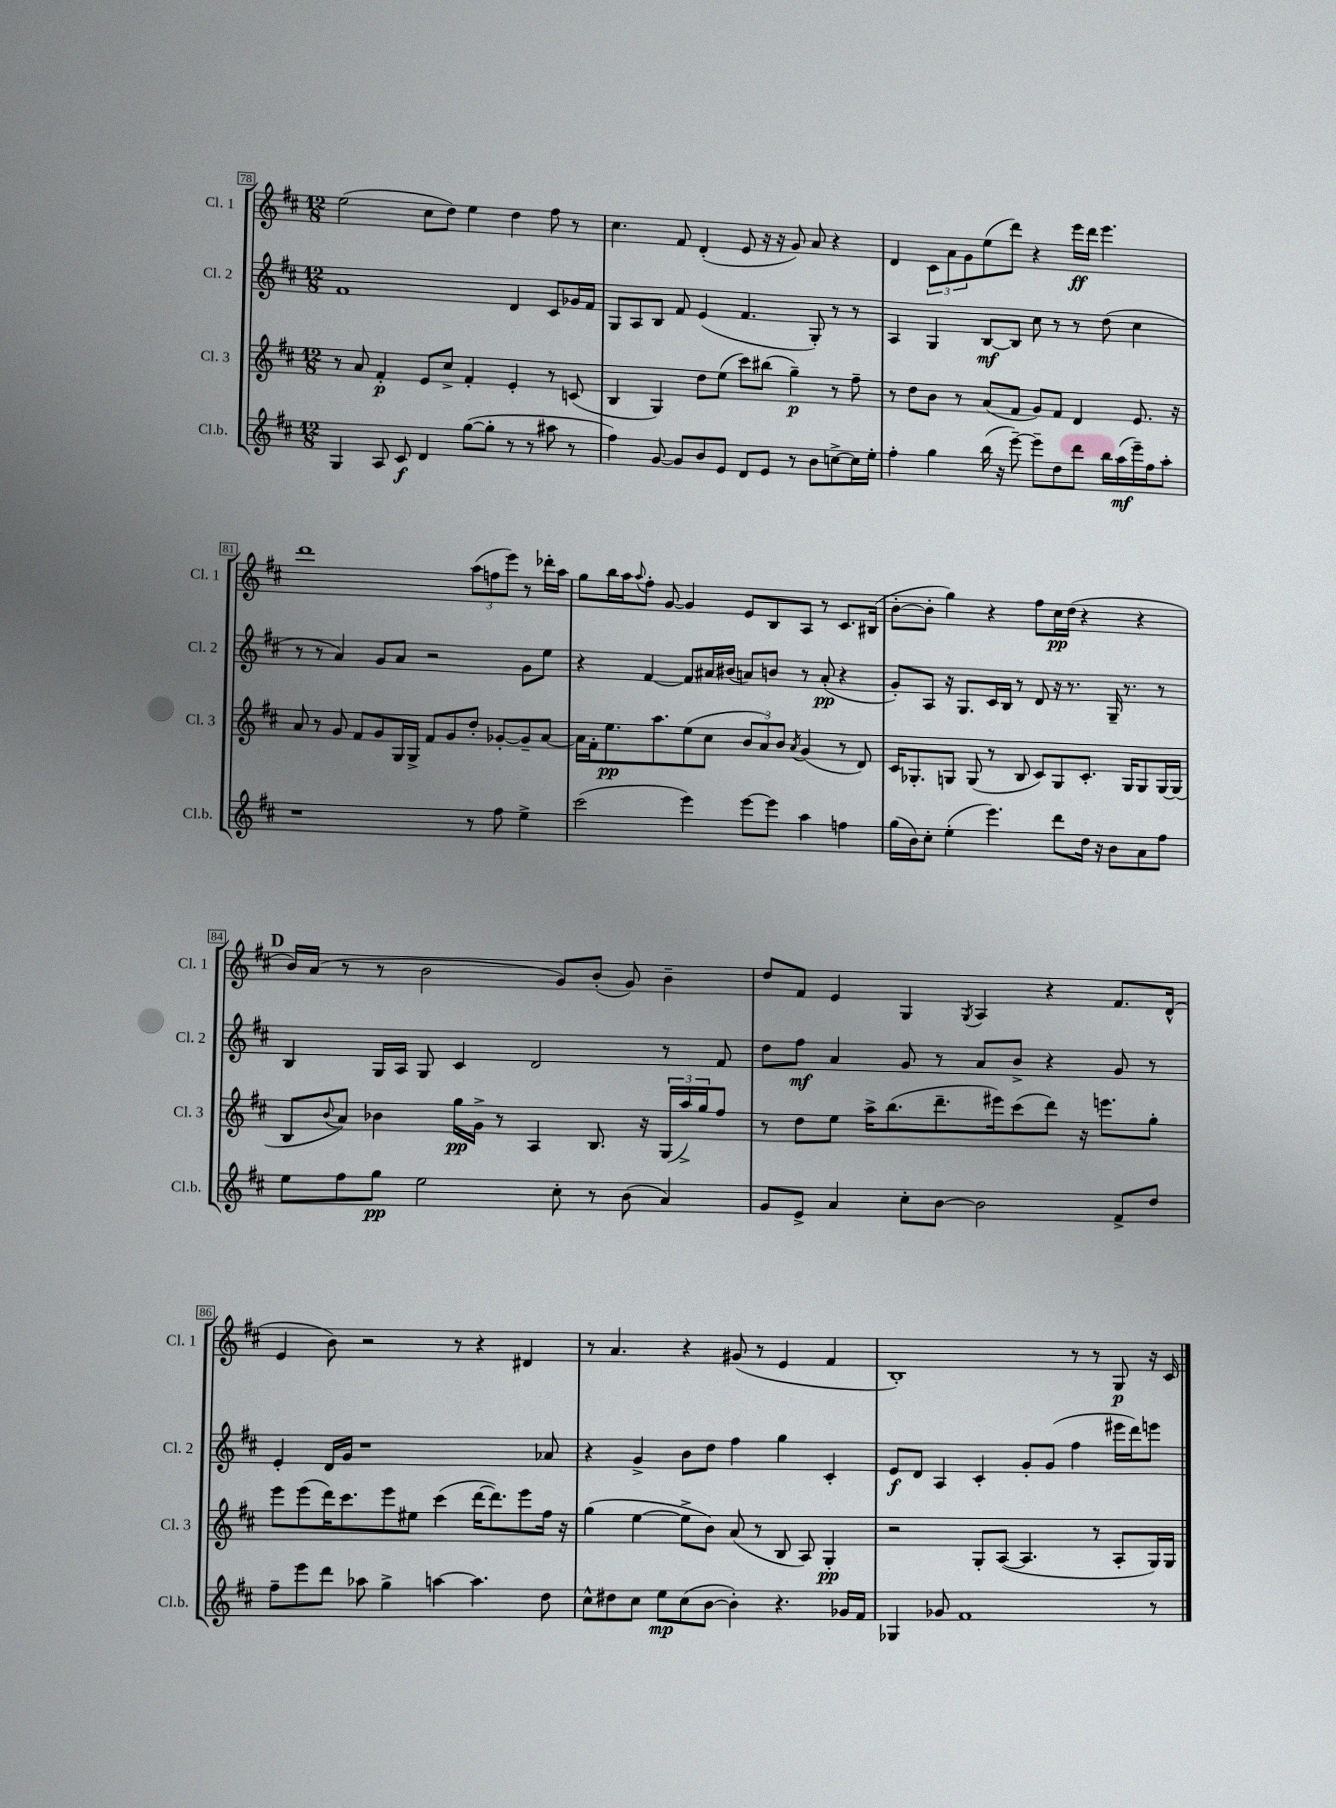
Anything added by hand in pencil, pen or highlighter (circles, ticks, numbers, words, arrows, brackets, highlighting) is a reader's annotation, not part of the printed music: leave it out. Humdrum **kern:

**kern	**dynam	**kern	**dynam	**kern	**dynam	**kern	**dynam
*part4	*part4	*part3	*part3	*part2	*part2	*part1	*part1
*staff4	*staff4	*staff3	*staff3	*staff2	*staff2	*staff1	*staff1
*I"Cl.b.	*	*I"Cl. 3	*	*I"Cl. 2	*	*I"Cl. 1	*
*I'Cl.b.	*	*I'Cl. 3	*	*I'Cl. 2	*	*I'Cl. 1	*
*clefG2	*	*clefG2	*	*clefG2	*	*clefG2	*
*k[f#c#]	*	*k[f#c#]	*	*k[f#c#]	*	*k[f#c#]	*
*M12/8	*	*M12/8	*	*M12/8	*	*M12/8	*
=78	=78	=78	=78	=78	=78	=78	=78
4G/	.	8r	.	1f#	.	(2ee\	.
.	.	8a/	.	.	.	.	.
8A/	.	4f#'/	p	.	.	.	.
8c#/	f	.	.	.	.	.	.
4d/	.	8e/L	.	.	.	8cc#\L	.
.	.	8cc#^/J	.	.	.	8dd\J)	.
([8gg\L	.	4f#'/	.	.	.	4ee\	.
8gg'\J]	.	.	.	.	.	.	.
8r	.	4e'/	.	4d/	.	4dd\	.
8r	.	.	.	.	.	.	.
8aa#X\	.	8r	.	8c#/L	.	8ff#\	.
8r	.	(8cn/	.	16g-X/L	.	8r	.
.	.	.	.	16f#/JJ	.	.	.
=79	=79	=79	=79	=79	=79	=79	=79
4ff#\)	.	4B/	.	8G/L	.	4.cc#\	.
.	.	.	.	8A/	.	.	.
[8g/	.	4G/)	.	8B/J	.	.	.
8g/L]	.	.	.	8f#/	.	8f#/	.
8b/	.	8dd\L	.	(4e/	.	(4d'/	.
8e/J	.	(8ee\J	.	.	.	.	.
8d/L	.	8ccc#\L)	.	4.f#/	.	8e/	.
8e/J	.	(8bb#X\J	.	.	.	16r	.
.	.	.	.	.	.	16r	.
8r	.	4gg~\)	p	.	.	8g/)	.
8b\L	.	.	.	8G'/)	.	8a/	.
[8ccn^\	.	8r	.	8r	.	4r	.
16cc\L]	.	8ff#~\	.	8r	.	.	.
16ee'\JJ	.	.	.	.	.	.	.
=80	=80	=80	=80	=80	=80	=80	=80
4ff#'\	.	8r	.	4A/	.	4d/	.
.	.	8dd\L	.	.	.	.	.
4gg\	.	8b\J	.	4G/	.	12c#\L	.
.	.	.	.	.	.	12a\	.
.	.	8r	.	.	.	.	.
.	.	.	.	.	.	12g\	.
(16bb\	.	(8a/L	.	[8B/L	mf	(8ee\	.
16r	.	.	.	.	.	.	.
[8eee~\)	.	8f#/J	.	8B/J]	.	8ddd\J)	.
8eee~\L]	.	8g/L)	.	8cc#\	.	4r	.
8dd\	.	8f#/J	.	8r	.	.	.
8ddd\J	.	4d/	.	8r	.	16eee\LL	ff
.	.	.	.	.	.	16ddd\JJ	.
16bb\LL	.	.	.	(8dd\	.	4.eee\	.
(16aa\	mf	.	.	.	.	.	.
16eee~\)	.	8.e/	.	4cc#\	.	.	.
16ff#\J	.	.	.	.	.	.	.
8aa'\J	.	.	.	.	.	.	.
.	.	16r	.	.	.	.	.
!!LO:LB:g=z
=81	=81	=81	=81	=81	=81	=81	=81
1r	.	8a/	.	8r	.	1ddd	.
.	.	8r	.	8r	.	.	.
.	.	8g/	.	4a/)	.	.	.
.	.	8f#/L	.	.	.	.	.
.	.	8g/	.	8g/L	.	.	.
.	.	16G/L	.	8a/J	.	.	.
.	.	16G^/JJ	.	.	.	.	.
.	.	8f#/L	.	2r	.	.	.
.	.	8g/	.	.	.	.	.
8r	.	8dd'/J	.	.	.	(12aa\L	.
.	.	.	.	.	.	12ffn\	.
8ff#\	.	[8g-X'/L	.	.	.	.	.
.	.	.	.	.	.	12eee\J)	.
4ee^\	.	8g-~/]	.	8g\L	.	8r	.
.	.	[8a/J	.	8ee\J	.	16ddd-X'\LL	.
.	.	.	.	.	.	16aa\JJ	.
=82	=82	=82	=82	=82	=82	=82	=82
(2ccc#\	.	16a\LL]	.	4r	.	8gg\L	.
.	.	16f#'\J	.	.	.	.	.
.	.	8.ee\	pp	.	.	16bb\L	.
.	.	.	.	.	.	16aa\J	.
.	.	.	.	.	.	8qqaa/	.
.	.	.	.	[4f#/	.	8ff#'\J	.
.	.	8.aa\	.	.	.	.	.
.	.	.	.	.	.	[8g/	.
4eee\)	.	(8ee\	.	8f#/L]	.	4g/]	.
.	.	8cc#\J	.	16a#X/L	.	.	.
.	.	.	.	(16b#X/JJ	.	.	.
[8eee\L	.	12b/L	.	8an/L)	.	8e/L	.
.	.	12a/)	.	.	.	.	.
8eee\J]	.	.	.	8bn/J	.	8B/	.
.	.	12b/J	.	.	.	.	.
.	.	8qa/	.	.	.	.	.
4aa\	.	(4g/	.	8r	.	8A/J	.
.	.	.	.	(8a'/	pp	8r	.
4ffn\	.	8r	.	4r	.	8.c#/L	.
.	.	8d/)	.	.	.	.	.
.	.	.	.	.	.	(16B#X/Jk	.
=83	=83	=83	=83	=83	=83	=83	=83
(16gg\LL	.	16c#/KL	.	8g'/L)	.	[8b'\L	.
16b\J)	.	8.G-X'/	.	.	.	.	.
8cc#'\J	.	.	.	8A/J	.	8b'\J]	.
(4ee'\	.	8Gn/J	.	16r	.	4gg\)	.
.	.	.	.	8.G/L	.	.	.
.	.	(8G/	.	.	.	.	.
4.eee\)	.	8r	.	16c#/L	.	4r	.
.	.	.	.	16B/JJ	.	.	.
.	.	8B/	.	8r	.	.	.
.	.	8c#/L)	.	8d/	.	8ff#\L	.
8ddd\L	.	8G/	.	16r	.	16cc#\L	pp
.	.	.	.	8.r	.	(16dd\JJ	.
16dd\Jk	.	8.c#'/J	.	.	.	4r	.
16r	.	.	.	.	.	.	.
8b\L	.	.	.	16G~/	.	.	.
.	.	16G/KL	.	8.r	.	.	.
8a\	.	8G/	.	.	.	4r	.
8ff#\J	.	[16G/L	.	8r	.	.	.
.	.	(16G/JJ]	.	.	.	.	.
!!LO:LB:g=z
!!LO:REH:place=s1:t=D
=84	=84	=84	=84	=84	=84	=84	=84
8ee\L	.	8B/L	.	4B/	.	16b/LL)	.
.	.	.	.	.	.	(16a/JJ	.
.	.	8qqb/	.	.	.	.	.
8ff#\	.	8a/J)	.	.	.	8r	.
8gg\J	pp	4b-X\	.	16G/LL	.	8r	.
.	.	.	.	16A/JJ	.	.	.
2ee\	.	.	.	8G/	.	2b\	.
.	.	16gg\LL	pp	4c#/	.	.	.
.	.	16g^\JJ	.	.	.	.	.
.	.	8r	.	.	.	.	.
.	.	4A/	.	2d/	.	.	.
8cc#'\	.	.	.	.	.	8g/L)	.
8r	.	8.B/	.	.	.	(8b'/J	.
(8b\	.	.	.	.	.	8g/)	.
.	.	16r	.	.	.	.	.
4a/)	.	(24G/LL	.	8r	.	4b~\	.
.	.	24aa^/)	.	.	.	.	.
.	.	24gg/J	.	.	.	.	.
.	.	8ff#/J	.	8f#/	.	.	.
=85	=85	=85	=85	=85	=85	=85	=85
8g/L	.	8r	.	8dd\L	.	8dd/L	.
8e^/J	.	8dd\L	.	8ff#\J	mf	8f#/J	.
4a/	.	8ee\J	.	4a/	.	4e/	.
.	.	16aa^\KL	.	.	.	.	.
.	.	(8.bb\	.	.	.	.	.
8cc#'\L	.	.	.	8g/	.	4G/	.
[8b\J	.	8.ddd~\	.	8r	.	.	.
.	.	.	.	.	.	8qG/	.
2b\]	.	.	.	8a/L	.	4A/	.
.	.	16eee#X\k)	.	.	.	.	.
.	.	(8ccc#\	.	8b^/J	.	.	.
.	.	8ddd\J)	.	4r	.	4r	.
.	.	16r	.	.	.	.	.
.	.	8.eeen\L	.	.	.	.	.
8f#^/L	.	.	.	8g/	.	8.f#/L	.
8dd/J	.	8gg'\J	.	8r	.	.	.
.	.	.	.	.	.	(16d^^/Jk	.
!!LO:LB:g=z
=86	=86	=86	=86	=86	=86	=86	=86
8ff#~\L	.	8eee\L	.	4e'/	.	4e/	.
8eee\	.	(8eee\	.	.	.	.	.
8ddd\J	.	16ddd\K)	.	16d/LL	.	8b\)	.
.	.	8.ccc#\	.	16g/JJ	.	.	.
8aa-X\	.	.	.	1r	.	2r	.
4gg^\	.	8eee\	.	.	.	.	.
.	.	8ee#X\J	.	.	.	.	.
[4aan\	.	(4ccc#\	.	.	.	.	.
.	.	.	.	.	.	8r	.
4.aa\]	.	[16ddd\KL	.	.	.	4r	.
.	.	8.ddd\])	.	.	.	.	.
.	.	8eee\	.	.	.	4d#X/	.
8dd\	.	16ff#\Jk	.	8a-X/	.	.	.
.	.	16r	.	.	.	.	.
=87	=87	=87	=87	=87	=87	=87	=87
8cc#^^\L	.	(4gg\	.	4r	.	8r	.
8dd#X\	.	.	.	.	.	4.a/	.
8cc#\J	.	[4ee\	.	4g^/	.	.	.
8ee\L	mp	.	.	.	.	.	.
(8cc#\	.	8ee^\L]	.	8b\L	.	4r	.
[8b\J	.	8b\J)	.	8dd\J	.	.	.
4b'\])	.	(8a/	.	4ff#\	.	(8g#X/	.
.	.	8r	.	.	.	8r	.
4.r	.	8B/	.	4gg\	.	4e/	.
.	.	8A/)	.	.	.	.	.
.	.	4G'/	pp	4c#'/	.	4f#/	.
16g-X/LL	.	.	.	.	.	.	.
16f#/JJ	.	.	.	.	.	.	.
=88	=88	=88	=88	=88	=88	=88	=88
4G-X/	.	2r	.	8e/L	f	1B')	.
.	.	.	.	8d/J	.	.	.
8g-X/	.	.	.	4A/	.	.	.
1f#	.	.	.	.	.	.	.
.	.	8G'/L	.	4c#'/	.	.	.
.	.	([8A/J	.	.	.	.	.
.	.	4.A/]	.	8g'/L	.	.	.
.	.	.	.	(8g/J	.	.	.
.	.	.	.	4ff#\	.	8r	.
.	.	8r	.	.	.	8r	.
.	.	8A'/L	.	16eee#X\LL	.	8G/	p
.	.	.	.	16ddd\J)	.	.	.
8r	.	16G/L)	.	8eeen\J	.	16r	.
.	.	16G/JJ	.	.	.	16c#/	.
==	==	==	==	==	==	==	==
*-	*-	*-	*-	*-	*-	*-	*-
